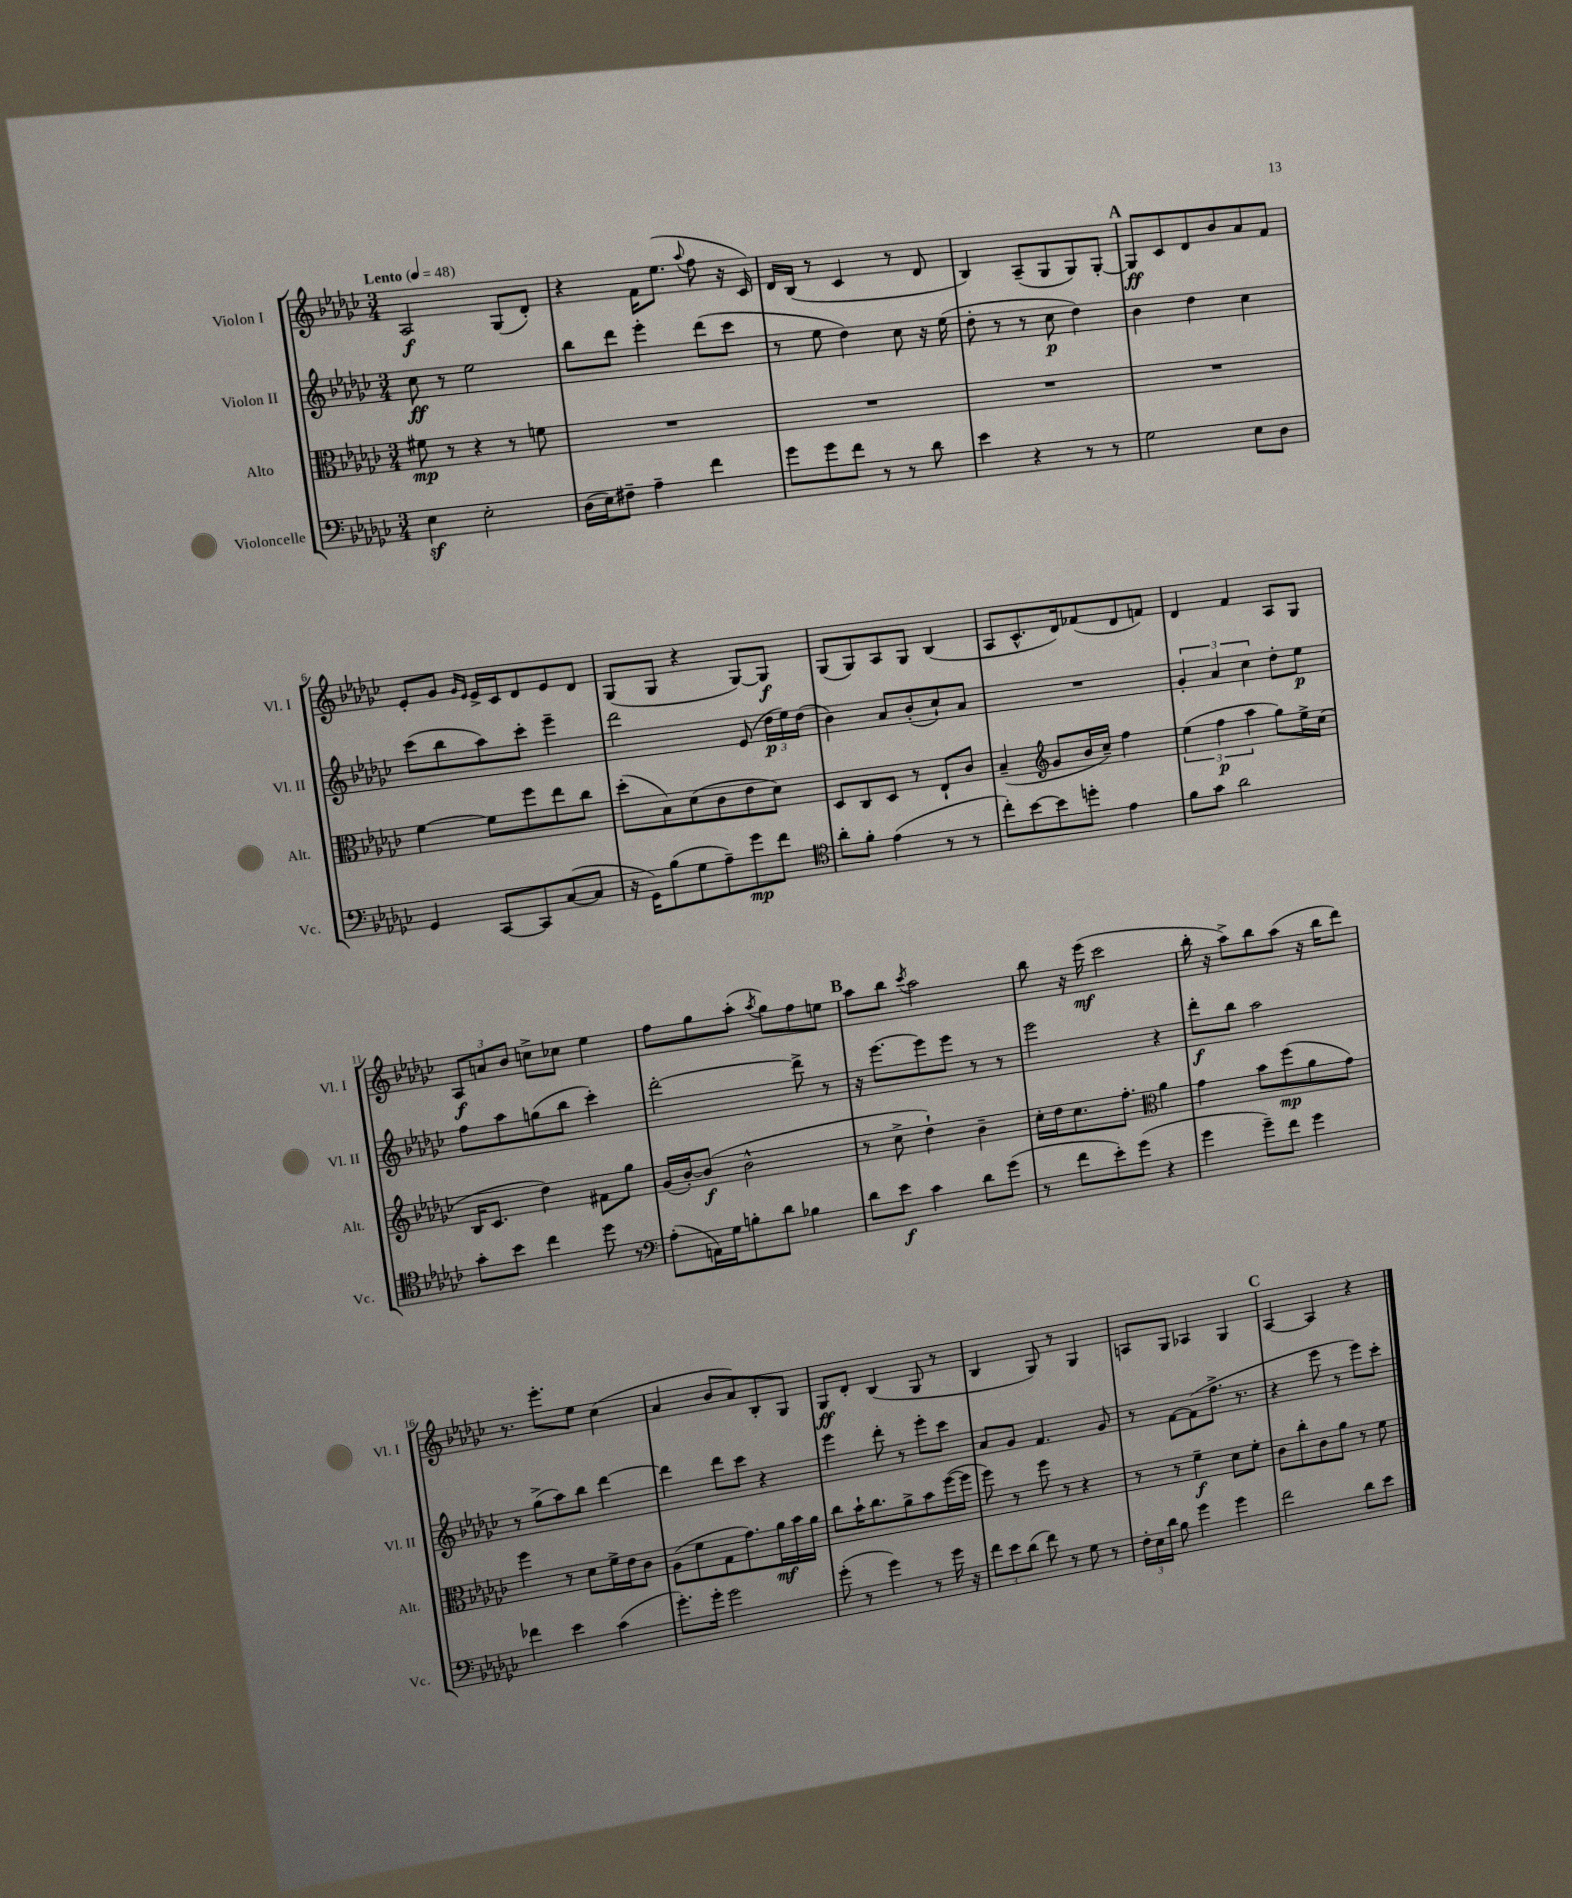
<<
\new StaffGroup <<
\new Staff = "s0" \with { instrumentName = "Violon I" shortInstrumentName = "Vl. I" } {
    \clef treble \key ges \major \numericTimeSignature \time 3/4 \tempo "Lento" 4 = 48
    \autoBeamOff aes2\f ges8[( des'8]-.) |
    r4 f'16[ ees''8.]( \appoggiatura { aes''8 } f''8 r16 ces'16) |
    des'16[ bes16]( r8 ces'4 r8 des'8 |
    bes4) aes8[--( ges8 ges8) ges8]~-. |
    \mark \markup { \bold "A" } ges8[\ff ces'8 des'8 bes'8 aes'8 f'8] |
    ees'8[-. ges'8] \grace { ges'16[ ees'16] } ees'16[-> ces'16 des'8 ees'8 des'8] |
    ges8[( ges8] r4 ges8[~) ges8]\f |
    ges8[( ges8) aes8 ges8] bes4( |
    aes8[ ces'8.-^ des'16) fes'8( des'8 f'8]) |
    des'4 f'4 aes8[ ges8] |
    \tuplet 3/2 { aes8[\f a'8 bes'8] } c''8[-> ces''8] ees''4 |
    f''8[ ges''8 aes''8]-.( \acciaccatura { aes''8 } ges''8[) f''8 e''8] |
    \mark \markup { \bold "B" } aes''8[ bes''8] \acciaccatura { ces'''8 } aes''2 |
    bes''8 r16 ees'''16\mf( ces'''2 |
    bes''16-. r16 aes''8[->) bes''8 aes''8]( r16 bes''16[ des'''8]) |
    r8. ees'''8.[-. ees''8] ces''4( |
    aes'4 bes'8[ aes'8) bes8-. ges8] |
    ges8[\ff des'8]-. bes4( ges8 r8 |
    bes4 ges8) r8 ges4 |
    a8[ ges8] aes4 ges4 |
    \mark \markup { \bold "C" } aes4~ aes4 r4 \bar "|." |
}
\new Staff = "s1" \with { instrumentName = "Violon II" shortInstrumentName = "Vl. II" } {
    \clef treble \key ges \major \numericTimeSignature \time 3/4
    \autoBeamOff ces''8\ff r8 ees''2 |
    bes''8[ des'''8] ees'''4-. des'''8[( ces'''8] |
    r8 ees''8 des''4) ces''8 r16 ees''16( |
    des''8-. r8 r8 ces''8\p des''4) |
    \mark \markup { \bold "A" } bes'4 des''4 ces''4 |
    ces'''8[( bes''8 aes''8) ces'''8]-. ees'''4-- |
    des'''2 ees'8( \tuplet 3/2 { des''16[\p ees''16) des''16]( } |
    bes'4) aes'8[ bes'8-.( ces''8-!) aes'8] |
    R2. |
    \tuplet 3/2 { ges'4-. aes'4 ces''4 } des''8[-. ees''8]\p |
    f''8[ aes''8 g''8( bes''8] ces'''4-.) |
    des'''2~-. des'''8-> r8 |
    \mark \markup { \bold "B" } r16 ees'''8.[~ ees'''8 ees'''8] r8 r8 |
    ees'''2 r4 |
    des'''8[-.\f bes''8] aes''2 |
    r8 ges''8[->( aes''8) bes''8] des'''4~ |
    des'''4 des'''8[ ces'''8] r4 |
    ees'''4 des'''8-. r8 ees'''8[-. ces'''8] |
    aes'8[ ges'8] f'4. ges'8 |
    r8 f'8[~ f'8( f''8.]-> r8. |
    \mark \markup { \bold "C" } r4 ees'''8 r8 ees'''8[) ces'''8]-. \bar "|." |
}
\new Staff = "s2" \with { instrumentName = "Alto" shortInstrumentName = "Alt." } {
    \clef alto \key ges \major \numericTimeSignature \time 3/4
    \autoBeamOff fis'8\mp r8 r4 r8 f'8 |
    R2. |
    R2. |
    R2. |
    \mark \markup { \bold "A" } R2. |
    f'4~ f'8[ f''8 ees''8 ces''8] |
    des''8[-.( bes8) des'8( ces'8 ees'8 des'8]) |
    des8[ ces8 des8] r8 ees8[-! ces'8] |
    bes4--( \clef treble ges'8[ bes'16 ces''16]--) f''4 |
    \tuplet 3/2 { ees''4( f''4\p aes''4 } ges''8[) ees''16-> ces''16]( |
    bes16[ ces'8.] des''4) fis'8[ ges''8] |
    ges'16[( bes'16~-.) bes'8]\f( bes'2-^ |
    \mark \markup { \bold "B" } r8 ces''8-> des''4-!) bes'4-- |
    ces''16[-. des''16 ces''8. f''8.]-. \clef alto aes'4 |
    ges'4 bes'8[ f''8\mp( aes'8 ges'8]) |
    f''4 r8 des'8[ f'16-> ees'16 ces'8] |
    aes8[( f'8 ges8 ges'8.) aes'16\mf bes'16 aes'16] |
    ces''8[ bes'16-! ces''8. aes'8-> bes'8 f''16~( f''16] |
    f''8) r8 f''8 r8 r4 |
    r8 r8 f'4--\f des'8[ f'8]-. |
    \mark \markup { \bold "C" } ces'8[ ces''8-. ces'8 aes'8] r8 f'8 \bar "|." |
}
\new Staff = "s3" \with { instrumentName = "Violoncelle" shortInstrumentName = "Vc." } {
    \clef bass \key ges \major \numericTimeSignature \time 3/4
    \autoBeamOff ees4\sf ees2-. |
    des16[( ees16) fis8]-- aes4-- f'4 |
    ges'8[ ges'8 f'8] r8 r8 des'8 |
    ees'4 r4 r8 r8 |
    \mark \markup { \bold "A" } ges2 ees8[ des8] |
    ges,4 ces,8[~ ces,8 ces8~( ces8] |
    r16 ges,16[) bes8( ges8 aes8--) ges'8\mp f'8] |
    \clef tenor aes'8[-. f'8]-. ees'4( r8 r8 |
    ces''8[-.) bes'8~ bes'8 d''8]-. ees'4 |
    f'8[ ges'8] aes'2 |
    ges'8[-. bes'8] ces''4 des''8 r8 |
    \clef bass aes8[-.( a,16) ges16 b8-. des'8] bes4 |
    \mark \markup { \bold "B" } des'8[ ees'8]\f ces'4 des'8[ ges'8]( |
    r8 f'8[ ees'8-.) ges'8]( r4 |
    ges'4 ges'8[--) f'8] ges'4 |
    fes'4 ees'4 ces'4( |
    ges'8.[-.) ges'16]-. ges'2 |
    ges'8-.( r8 ges'4) r8 ges'16 r16 |
    \tuplet 3/2 { f'8[ ees'8 des'8]( } f'8) r8 ges8 r8 |
    \tuplet 3/2 { f16[-. ees16 des'16] } bes8 ges'4 ges'4 |
    \mark \markup { \bold "C" } f'2 des'8[ ees'8] \bar "|." |
}
>>
>>
